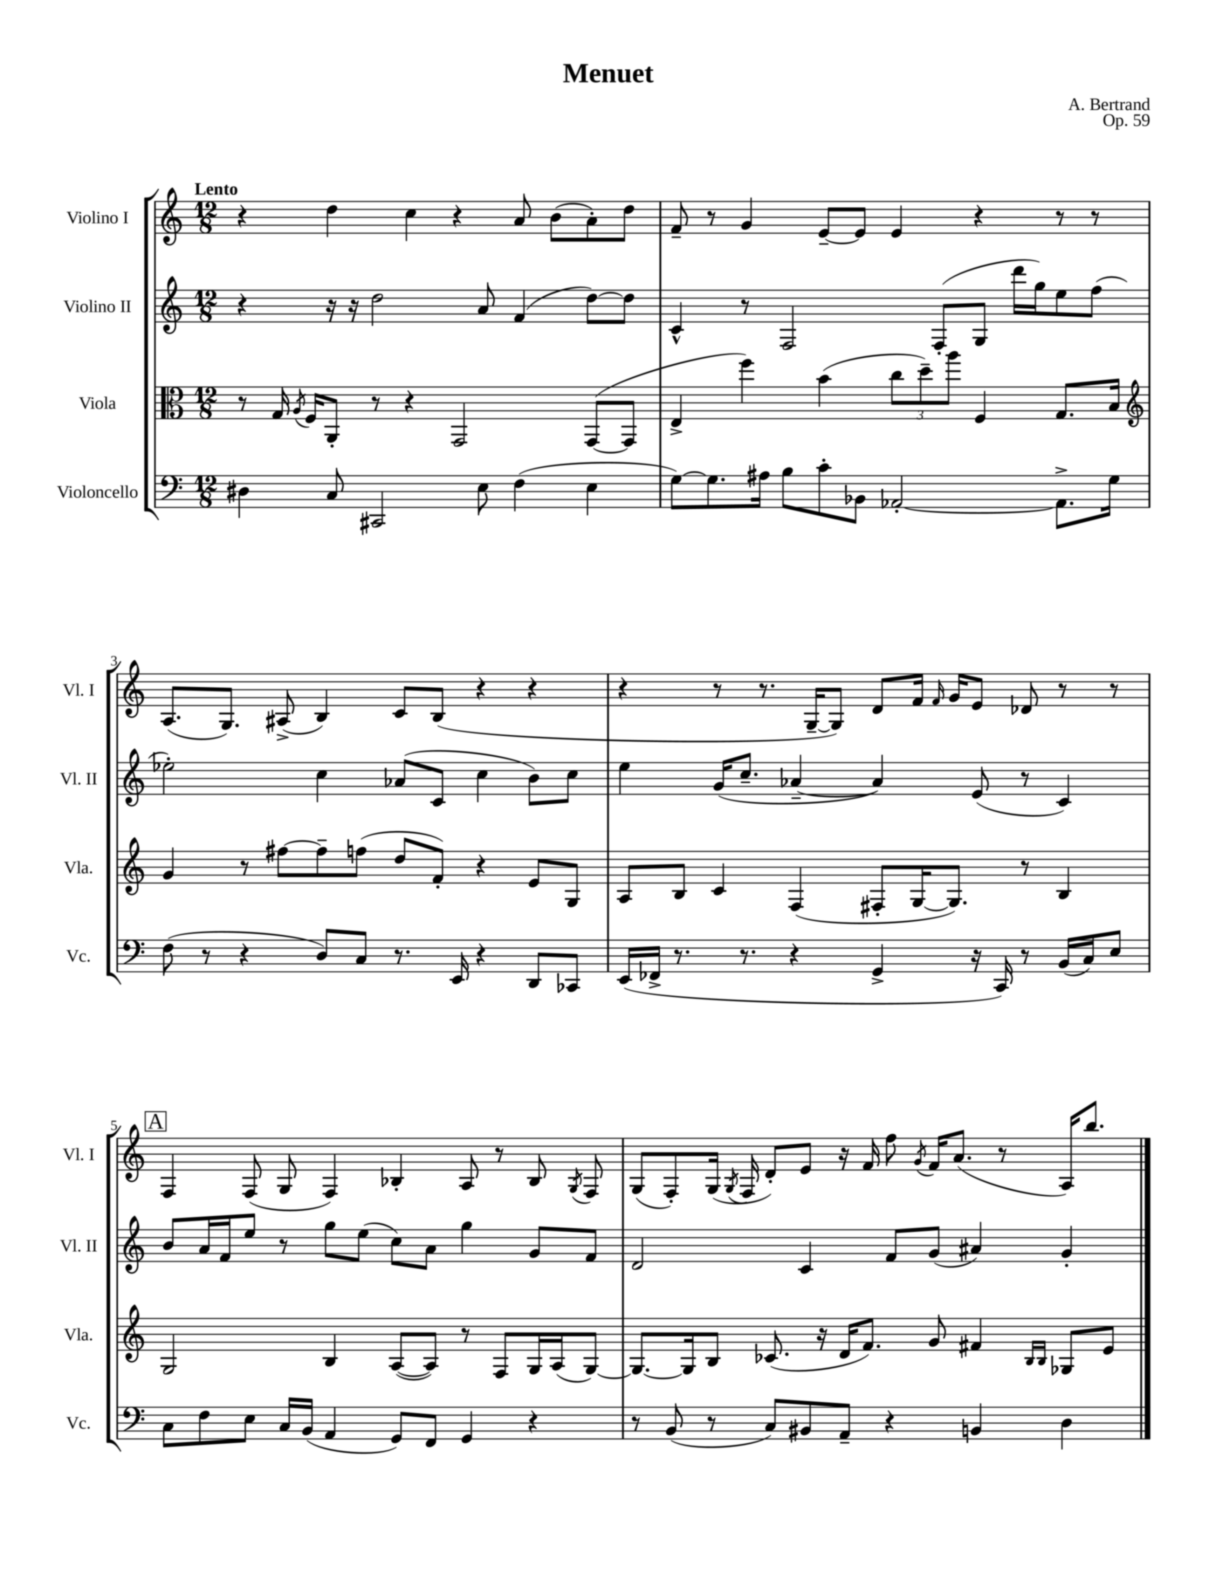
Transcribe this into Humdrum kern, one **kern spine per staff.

**kern	**kern	**kern	**kern
*part4	*part3	*part2	*part1
*staff4	*staff3	*staff2	*staff1
*I"Violoncello	*I"Viola	*I"Violino II	*I"Violino I
*I'Vc.	*I'Vla.	*I'Vl. II	*I'Vl. I
*clefF4	*clefC3	*clefG2	*clefG2
*k[]	*k[]	*k[]	*k[]
*M12/8	*M12/8	*M12/8	*M12/8
=1	=1	=1	=1
!	!	!	!LO:TX:a:B:t=Lento
4D#X\	8r	4r	4r
.	16G/	.	.
.	8qA/	.	.
.	16F/KL	.	.
8C/	8AA'/J	16r	4dd\
.	.	16r	.
2CC#X/	8r	2dd\	.
.	4r	.	4cc\
.	2GG/	.	4r
8E\	.	8a/	.
(4F\	.	(4f/	8a/
.	.	.	(8b\L
4E\	([8GG/L	[8dd\L)	8a'\)
.	8GG/J]	8dd\J]	8dd\J
=2	=2	=2	=2
[8G\L)	4E^/	4c^^/	8f~/
8.G\]	.	.	8r
.	4ff\)	8r	4g/
16A#X\Jk	.	.	.
8B\L	.	2F/	.
8c'\	(4b\	.	[8e~/L
8BB-X\J	.	.	8e/J]
[2AA-X'/	12cc\L	.	4e/
.	12dd~\)	.	.
.	.	(8F'/L	.
.	12aa\J	.	.
.	4F/	8G/J	4r
.	.	16ddd\LL	.
.	.	16gg\J)	.
8.AA-^\L]	8.G/L	8ee\	8r
.	.	(8ff\J	8r
16G\Jk	16B/Jk	.	.
!!LO:LB:g=z
=3	=3	=3	=3
*	*clefG2	*	*
(8F\	4g/	2ee-X'\)	(8.A/L
8r	.	.	.
.	.	.	8.G/J)
4r	8r	.	.
.	[8ff#X\L	.	(8A#X^/
8D/L)	8ff#~\]	4cc\	4B/)
8C/J	(8ffn\J	.	.
8.r	8dd/L	(8a-X/L	8c/L
.	8f'/J)	8c/J	(8B/J
16EE/	.	.	.
4r	4r	4cc\	4r
8DD/L	8e/L	8b\L)	4r
8CC-X/J	8G/J	8cc\J	.
=4	=4	=4	=4
(16EE/LL	8A/L	4ee\	4r
16FF-X^/JJ	.	.	.
8.r	8B/J	.	.
.	4c/	(16g/KL	8r
8.r	.	8.cc~/J	.
.	.	.	8.r
4r	(4F/	[4a-X~/	.
.	.	.	[16G~/KL
.	.	.	8G/J])
4GG^/	8F#X'/L	4a-/])	8d/L
.	[16G/K	.	16f/Jk
.	.	.	16qqf/
.	8.G/J])	.	16g/KL
16r	.	(8e/	8e/J
16CC/)	.	.	.
8r	8r	8r	8d-X/
(16BB/LL	4B/	4c/)	8r
16C/J)	.	.	.
8E/J	.	.	8r
!!LO:LB:g=z
!!LO:REH:place=s1:t=A
=5	=5	=5	=5
8C\L	2G/	8b/L	4F/
8F\	.	16a/L	.
.	.	16f/J	.
8E\J	.	8ee/J	(8F/
16C/LL	.	8r	8G/
(16BB/JJ	.	.	.
4AA/	4B/	8gg\L	4F/)
.	.	(8ee\J	.
8GG/L)	([8A/L	8cc\L)	4B-X'/
8FF/J	8A/J])	8a\J	.
4GG/	8r	4gg\	8A/
.	8F/L	.	8r
4r	16G/L	8g/L	8B-/
.	(16A/J	.	.
.	.	.	8qG/
.	[8G/J)	8f/J	8F/
=6	=6	=6	=6
8r	8.G/L_	2d/	(8G/L
(8BB/	.	.	8F'/)
.	16G/k]	.	.
8r	8B/J	.	(16G/Jk
.	.	.	8qG/
.	.	.	16F/
8C/L)	(8.c-X/	.	8d'/L)
8BB#X/	.	4c/	8e/J
.	16r	.	.
8AA~/J	16d/KL	.	16r
.	8.f/J)	.	16f/
4r	.	8f/L	8ff\
.	.	.	8qg/
.	8g/	(8g/J	16f/KL
.	.	.	(8.a/J
4BBn/	4f#X/	4a#X/)	.
.	.	.	8r
.	16qqB/LL	.	.
.	16qqB/JJ	.	.
4D\	8G-X/L	4g'/	16A/KL)
.	.	.	8.bb/J
.	8e/J	.	.
==	==	==	==
*-	*-	*-	*-
